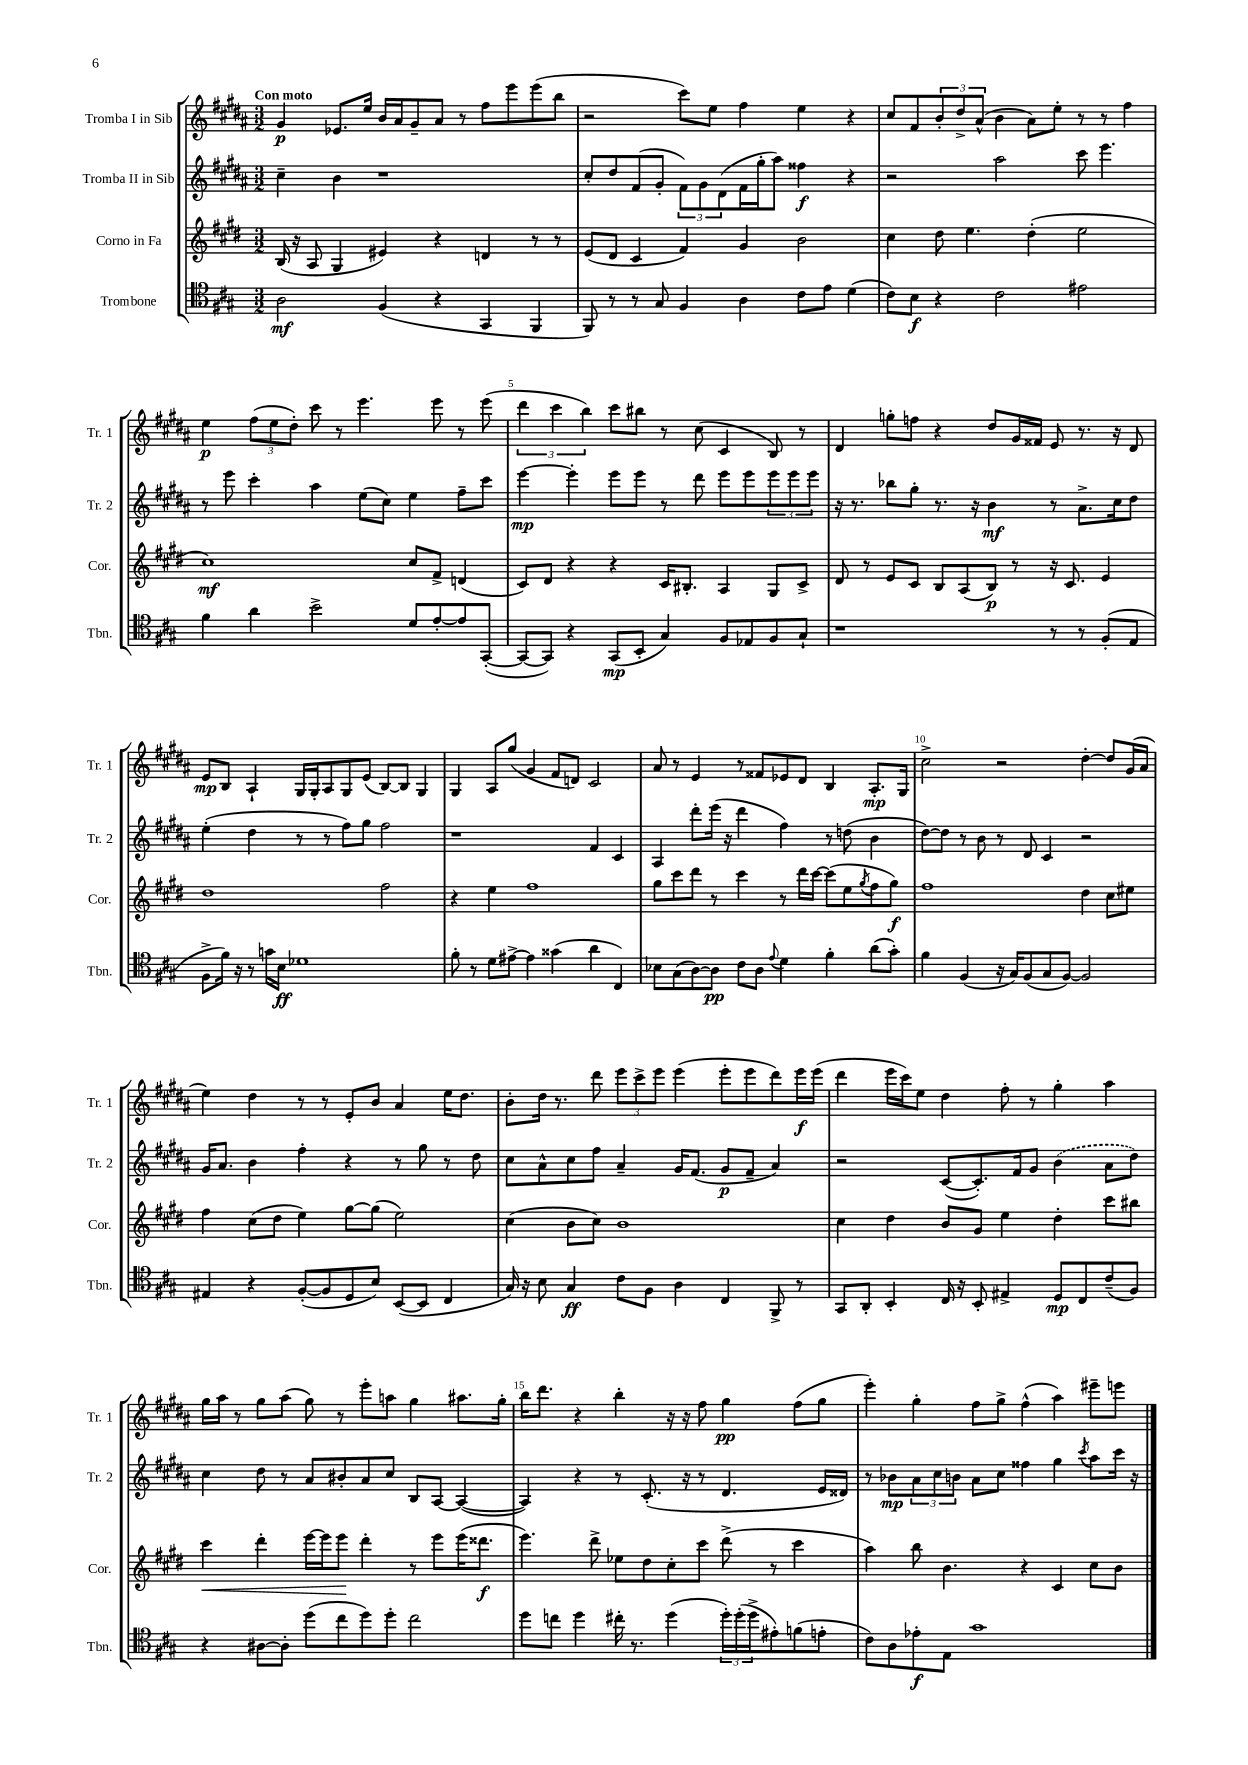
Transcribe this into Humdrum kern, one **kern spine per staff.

**kern	**dynam	**kern	**dynam	**kern	**dynam	**kern	**dynam
*part4	*part4	*part3	*part3	*part2	*part2	*part1	*part1
*staff4	*staff4	*staff3	*staff3	*staff2	*staff2	*staff1	*staff1
*I"Trombone	*	*I"Corno in Fa	*	*I"Tromba II in Sib	*	*I"Tromba I in Sib	*
*I'Tbn.	*	*I'Cor.	*	*I'Tr. 2	*	*I'Tr. 1	*
*clefC4	*	*clefG2	*	*clefG2	*	*clefG2	*
*k[f#c#g#]	*	*k[f#c#g#d#]	*	*k[f#c#g#d#a#]	*	*k[f#c#g#d#a#]	*
*M3/2	*	*M3/2	*	*M3/2	*	*M3/2	*
=1	=1	=1	=1	=1	=1	=1	=1
!	!	!	!	!	!	!LO:TX:a:B:t=Con moto	!
2A\	mf	(16B/	.	4cc#~\	.	4g#/	p
.	.	16r	.	.	.	.	.
.	.	8A/	.	.	.	.	.
.	.	4G#/	.	4b\	.	8.e-X/L	.
.	.	.	.	.	.	16ee/Jk	.
(4F#/	.	4e#X/)	.	1r	.	16b/LL	.
.	.	.	.	.	.	16a#/J	.
.	.	.	.	.	.	8g#~/	.
4r	.	4r	.	.	.	8a#/J	.
.	.	.	.	.	.	8r	.
4GG#/	.	4dn/	.	.	.	8ff#\L	.
.	.	.	.	.	.	8eee\	.
4FF#/	.	8r	.	.	.	(8eee\	.
.	.	8r	.	.	.	8bb\J	.
=2	=2	=2	=2	=2	=2	=2	=2
8FF#/)	.	(8e/L	.	8cc#'/L	.	2r	.
8r	.	8d#/J	.	8dd#/	.	.	.
8r	.	4c#/	.	(8f#/	.	.	.
8G#/	.	.	.	8g#'/J	.	.	.
4F#/	.	4f#/)	.	12f#\L)	.	8ccc#\L)	.
.	.	.	.	12g#\	.	.	.
.	.	.	.	.	.	8ee\J	.
.	.	.	.	(12d#\	.	.	.
4A\	.	4g#/	.	16f#\L	.	4ff#\	.
.	.	.	.	16gg#'\J	.	.	.
.	.	.	.	8aa#\J)	.	.	.
8c#\L	.	2b\	.	4ff##X\	f	4ee\	.
8e\J	.	.	.	.	.	.	.
(4d\	.	.	.	4r	.	4r	.
=3	=3	=3	=3	=3	=3	=3	=3
8c#\L)	.	4cc#\	.	2r	.	8cc#/L	.
8B\J	f	.	.	.	.	8f#/	.
4r	.	8dd#\	.	.	.	12b'/	.
.	.	.	.	.	.	12dd#^/	.
.	.	4.ee\	.	.	.	.	.
.	.	.	.	.	.	(12a#^^/J	.
2c#\	.	.	.	2aa#\	.	4b\	.
.	.	(4dd#'\	.	.	.	8a#\L)	.
.	.	.	.	.	.	8ee'\J	.
2e#X\	.	2ee\	.	8ccc#\	.	8r	.
.	.	.	.	4.eee\	.	8r	.
.	.	.	.	.	.	4ff#\	.
!!LO:LB:g=z
=4	=4	=4	=4	=4	=4	=4	=4
4f#\	.	1cc#)	mf	8r	.	4ee\	p
.	.	.	.	8eee\	.	.	.
4a\	.	.	.	4ccc#'\	.	(12ff#\L	.
.	.	.	.	.	.	12ee\	.
.	.	.	.	.	.	12dd#'\J)	.
2b^\	.	.	.	4aa#\	.	8ccc#\	.
.	.	.	.	.	.	8r	.
.	.	.	.	(8ee\L	.	4.eee\	.
.	.	.	.	8cc#\J)	.	.	.
8d/L	.	8cc#/L	.	4ee\	.	.	.
[8e'/	.	8f#^/J	.	.	.	8eee\	.
8e/]	.	(4dn/	.	8ff#~\L	.	8r	.
([8GG#'/J	.	.	.	8ccc#\J	.	(8eee\	.
=5	=5	=5	=5	=5	=5	=5	=5
8GG#/L_	.	8c#/L)	.	[4eee\	mp	6ddd#\	.
8GG#/J])	.	8d#/J	.	.	.	.	.
.	.	.	.	.	.	6ccc#\	.
4r	.	4r	.	4eee'\]	.	.	.
.	.	.	.	.	.	6bb\)	.
(8GG#/L	mp	4r	.	8eee\L	.	8ccc#\L	.
8BB'/J	.	.	.	8eee\J	.	8bb#X\J	.
4G#/)	.	16c#/KL	.	8r	.	8r	.
.	.	8.B#X'/J	.	.	.	.	.
.	.	.	.	8ddd#\	.	(8cc#\	.
8F#/L	.	4A/	.	8eee\L	.	4c#/	.
8E-X/	.	.	.	8eee\	.	.	.
8F#/	.	8G#/L	.	12eee\	.	8B/)	.
.	.	.	.	12eee\	.	.	.
8G#`/J	.	8c#^/J	.	.	.	8r	.
.	.	.	.	12eee\J	.	.	.
=6	=6	=6	=6	=6	=6	=6	=6
1r	.	8d#/	.	16r	.	4d#/	.
.	.	.	.	8.r	.	.	.
.	.	8r	.	.	.	.	.
.	.	8e/L	.	8bb-X\L	.	8ggn'\L	.
.	.	8c#/J	.	8gg#'\J	.	8ffn\J	.
.	.	8B/L	.	8.r	.	4r	.
.	.	(8A/	.	.	.	.	.
.	.	.	.	16r	.	.	.
.	.	8B/J)	p	4b\	mf	8dd#/L	.
.	.	8r	.	.	.	16g#/L	.
.	.	.	.	.	.	16f##X/JJ	.
8r	.	16r	.	8r	.	8e/	.
.	.	8.c#/	.	.	.	.	.
8r	.	.	.	8.a#^\L	.	8.r	.
(8F#'/L	.	4e/	.	.	.	.	.
.	.	.	.	16cc#\k	.	16r	.
8E/J	.	.	.	8dd#\J	.	8d#/	.
!!LO:LB:g=z
=7	=7	=7	=7	=7	=7	=7	=7
8F#^\L	.	1dd#	.	(4ee'\	.	8e/L	mp
16f#\Jk)	.	.	.	.	.	8B/J	.
16r	.	.	.	.	.	.	.
8r	.	.	.	4dd#\	.	4A#`/	.
16gn\LL	.	.	.	.	.	.	.
16B\JJ	ff	.	.	.	.	.	.
1d-X	.	.	.	8r	.	16G#/LL	.
.	.	.	.	.	.	16G#'/J	.
.	.	.	.	8r	.	8A#/	.
.	.	.	.	8ff#\L)	.	8G#/	.
.	.	.	.	8gg#\J	.	(8e/J	.
.	.	2ff#\	.	2ff#\	.	[8B/L)	.
.	.	.	.	.	.	8B/J]	.
.	.	.	.	.	.	4G#/	.
=8	=8	=8	=8	=8	=8	=8	=8
8f#'\	.	4r	.	1r	.	4G#/	.
8r	.	.	.	.	.	.	.
8d\L	.	4ee\	.	.	.	8A#/L	.
[8e#X^\J	.	.	.	.	.	(8gg#/J	.
4e#\]	.	1ff#	.	.	.	4g#/	.
(4g##X\	.	.	.	.	.	8f#/L	.
.	.	.	.	.	.	8dn/J)	.
4a\	.	.	.	4f#/	.	2c#/	.
4C#/)	.	.	.	4c#/	.	.	.
=9	=9	=9	=9	=9	=9	=9	=9
8B-X\L	.	8gg#\L	.	4A#/	.	8a#/	.
(8G#\	.	8ccc#\	.	.	.	8r	.
[8A\)	.	8ddd#\J	.	8ddd#'\L	.	4e/	.
8A\J]	pp	8r	.	(16eee\Jk	.	.	.
.	.	.	.	16r	.	.	.
8c#\L	.	4ccc#\	.	4ddd#\	.	8r	.
8A\J	.	.	.	.	.	8f##X/L	.
8qqe/	.	.	.	.	.	.	.
4d\	.	8r	.	4ff#\)	.	8e-X/	.
.	.	16ddd#\LL	.	.	.	8d#/J	.
.	.	[16ccc#\JJ	.	.	.	.	.
4f#'\	.	(8ccc#\L]	.	8r	.	4B/	.
.	.	8ee\	.	(8ddn\	.	.	.
.	.	8qgg#/	.	.	.	.	.
(8a\L	.	8ff#\	.	4b\	.	8.A#'/L	mp
8g#'\J)	.	8gg#\J)	f	.	.	.	.
.	.	.	.	.	.	16G#/Jk	.
=10	=10	=10	=10	=10	=10	=10	=10
4f#\	.	1ff#	.	[8dd#\L)	.	2cc#^\	.
.	.	.	.	8dd#\J]	.	.	.
(4F#/	.	.	.	8r	.	.	.
.	.	.	.	8b\	.	.	.
16r	.	.	.	8r	.	2r	.
16G#/KL)	.	.	.	.	.	.	.
(8F#/	.	.	.	8d#/	.	.	.
8G#/	.	.	.	4c#/	.	.	.
[8F#/J)	.	.	.	.	.	.	.
2F#/]	.	4dd#\	.	2r	.	[4dd#'\	.
.	.	8cc#\L	.	.	.	8dd#/L]	.
.	.	8ee#X\J	.	.	.	(16g#/L	.
.	.	.	.	.	.	16a#/JJ	.
!!LO:LB:g=z
=11	=11	=11	=11	=11	=11	=11	=11
4E#X/	.	4ff#\	.	16g#/KL	.	4ee\)	.
.	.	.	.	8.a#/J	.	.	.
4r	.	(8cc#\L	.	4b\	.	4dd#\	.
.	.	8dd#\J	.	.	.	.	.
([8F#'/L	.	4ee\)	.	4ff#'\	.	8r	.
8F#/]	.	.	.	.	.	8r	.
8D/	.	[8gg#\L	.	4r	.	8e'/L	.
8B/J)	.	(8gg#\J]	.	.	.	8b/J	.
([8BB/L	.	2ee\)	.	8r	.	4a#/	.
8BB/J]	.	.	.	8gg#\	.	.	.
4C#/	.	.	.	8r	.	16ee\KL	.
.	.	.	.	.	.	8.dd#\J	.
.	.	.	.	8dd#\	.	.	.
=12	=12	=12	=12	=12	=12	=12	=12
16G#/)	.	(4cc#\	.	8cc#\L	.	8b'\L	.
16r	.	.	.	.	.	.	.
8B\	.	.	.	8a#^^\	.	16dd#\Jk	.
.	.	.	.	.	.	8.r	.
4G#/	ff	8b\L	.	8cc#\	.	.	.
.	.	8cc#\J)	.	8ff#\J	.	8ddd#\	.
8c#\L	.	1b	.	4a#~/	.	12eee\L	.
.	.	.	.	.	.	12ccc#^\	.
8F#\J	.	.	.	.	.	.	.
.	.	.	.	.	.	12eee\J	.
4A\	.	.	.	16g#/KL	.	(4eee\	.
.	.	.	.	(8.f#/J	.	.	.
4C#/	.	.	.	8g#/L	p	8eee'\L	.
.	.	.	.	8f#~/J	.	8eee\	.
8FF#^/	.	.	.	4a#/)	.	8ddd#\)	.
8r	.	.	.	.	.	16eee\L	f
.	.	.	.	.	.	(16eee\JJ	.
=13	=13	=13	=13	=13	=13	=13	=13
8GG#/L	.	4cc#\	.	2r	.	4ddd#\	.
8AA'/J	.	.	.	.	.	.	.
4BB'/	.	4dd#\	.	.	.	16eee\LL	.
.	.	.	.	.	.	16ccc#\J)	.
.	.	.	.	.	.	8ee\J	.
16C#/	.	8b/L	.	([8c#/L	.	4dd#\	.
16r	.	.	.	.	.	.	.
8BB'/	.	8g#/J	.	8.c#'/])	.	.	.
4E#X^/	.	4ee\	.	.	.	8ff#'\	.
.	.	.	.	16f#/k	.	.	.
.	.	.	.	8g#/J	.	8r	.
8D/L	mp	4dd#'\	.	(4b\	.	4gg#'\	.
8C#/	.	.	.	.	.	.	.
(8c#~/	.	8ccc#\L	.	8a#\L	.	4aa#\	.
8F#/J)	.	8bb#X\J	.	8dd#\J)	.	.	.
!!LO:LB:g=z
=14	=14	=14	=14	=14	=14	=14	=14
!	!	!	!LO:HP:b	!	!	!	!
4r	.	4ccc#\	<	4cc#\	.	16gg#\LL	.
.	.	.	.	.	.	16aa#\JJ	.
.	.	.	.	.	.	8r	.
[8A#X\L	.	4ddd#'\	.	8dd#\	.	8gg#\L	.
8A#'\J]	.	.	.	8r	.	(8aa#\J	.
(8dd\L	.	[16eee\LL	.	8a#/L	.	8gg#\)	.
.	.	16eee\J]	.	.	.	.	.
8cc#\	.	8eee\J	.	8b#X'/	.	8r	.
8dd\)	.	4ddd#'\	[	8a#/	.	8eee'\L	.
8dd'\J	.	.	.	8cc#/J	.	8aan\J	.
2cc#\	.	8r	.	8B/L	.	4gg#\	.
.	.	8eee\L	.	[8A#/J	.	.	.
.	.	(16eee\K	.	(4A#/_	.	8.aa#X\L	.
.	.	8.ddd##X\J	f	.	.	.	.
.	.	.	.	.	.	16gg#'\Jk	.
=15	=15	=15	=15	=15	=15	=15	=15
8dd\L	.	4.eee\)	.	4A#/])	.	16bb\KL	.
.	.	.	.	.	.	8.ddd#\J	.
8ccn\J	.	.	.	.	.	.	.
4dd\	.	.	.	4r	.	4r	.
.	.	8ddd#^\	.	.	.	.	.
16cc#X'\	.	8ee-X\L	.	8r	.	4bb'\	.
8.r	.	.	.	.	.	.	.
.	.	8dd#\	.	(8.c#'/	.	.	.
(4dd\	.	8cc#'\	.	.	.	16r	.
.	.	.	.	16r	.	16r	.
.	.	8ccc#\J	.	8r	.	8ff#\	.
24dd'\LL)	.	(8ddd#^\	.	4.d#/	.	4gg#\	pp
(24dd'\	.	.	.	.	.	.	.
24dd^\J	.	.	.	.	.	.	.
8e#X'\)	.	8r	.	.	.	.	.
(8fn\	.	4ccc#\	.	.	.	(8ff#\L	.
8en'\J	.	.	.	16e/LL	.	8gg#\J	.
.	.	.	.	16d##X/JJ)	.	.	.
=16	=16	=16	=16	=16	=16	=16	=16
8c#\L)	.	4aa\)	.	8r	.	4eee'\)	.
8A\	.	.	.	8b-X\L	mp	.	.
8e-X'\	f	8bb\	.	12a#\	.	4gg#'\	.
.	.	.	.	12cc#\	.	.	.
8E\J	.	4.b\	.	.	.	.	.
.	.	.	.	12bn\J	.	.	.
1g#	.	.	.	8a#\L	.	8ff#\L	.
.	.	.	.	8cc#\J	.	8gg#^\J	.
.	.	4r	.	4ff##X\	.	(4ff#^^\	.
.	.	4c#/	.	4gg#\	.	4aa#\)	.
.	.	.	.	8qccc#/	.	.	.
.	.	8cc#\L	.	8aa#\L	.	8eee#X~\L	.
.	.	8b\J	.	16ccc#\Jk	.	8eeen\J	.
.	.	.	.	16r	.	.	.
==	==	==	==	==	==	==	==
*-	*-	*-	*-	*-	*-	*-	*-
